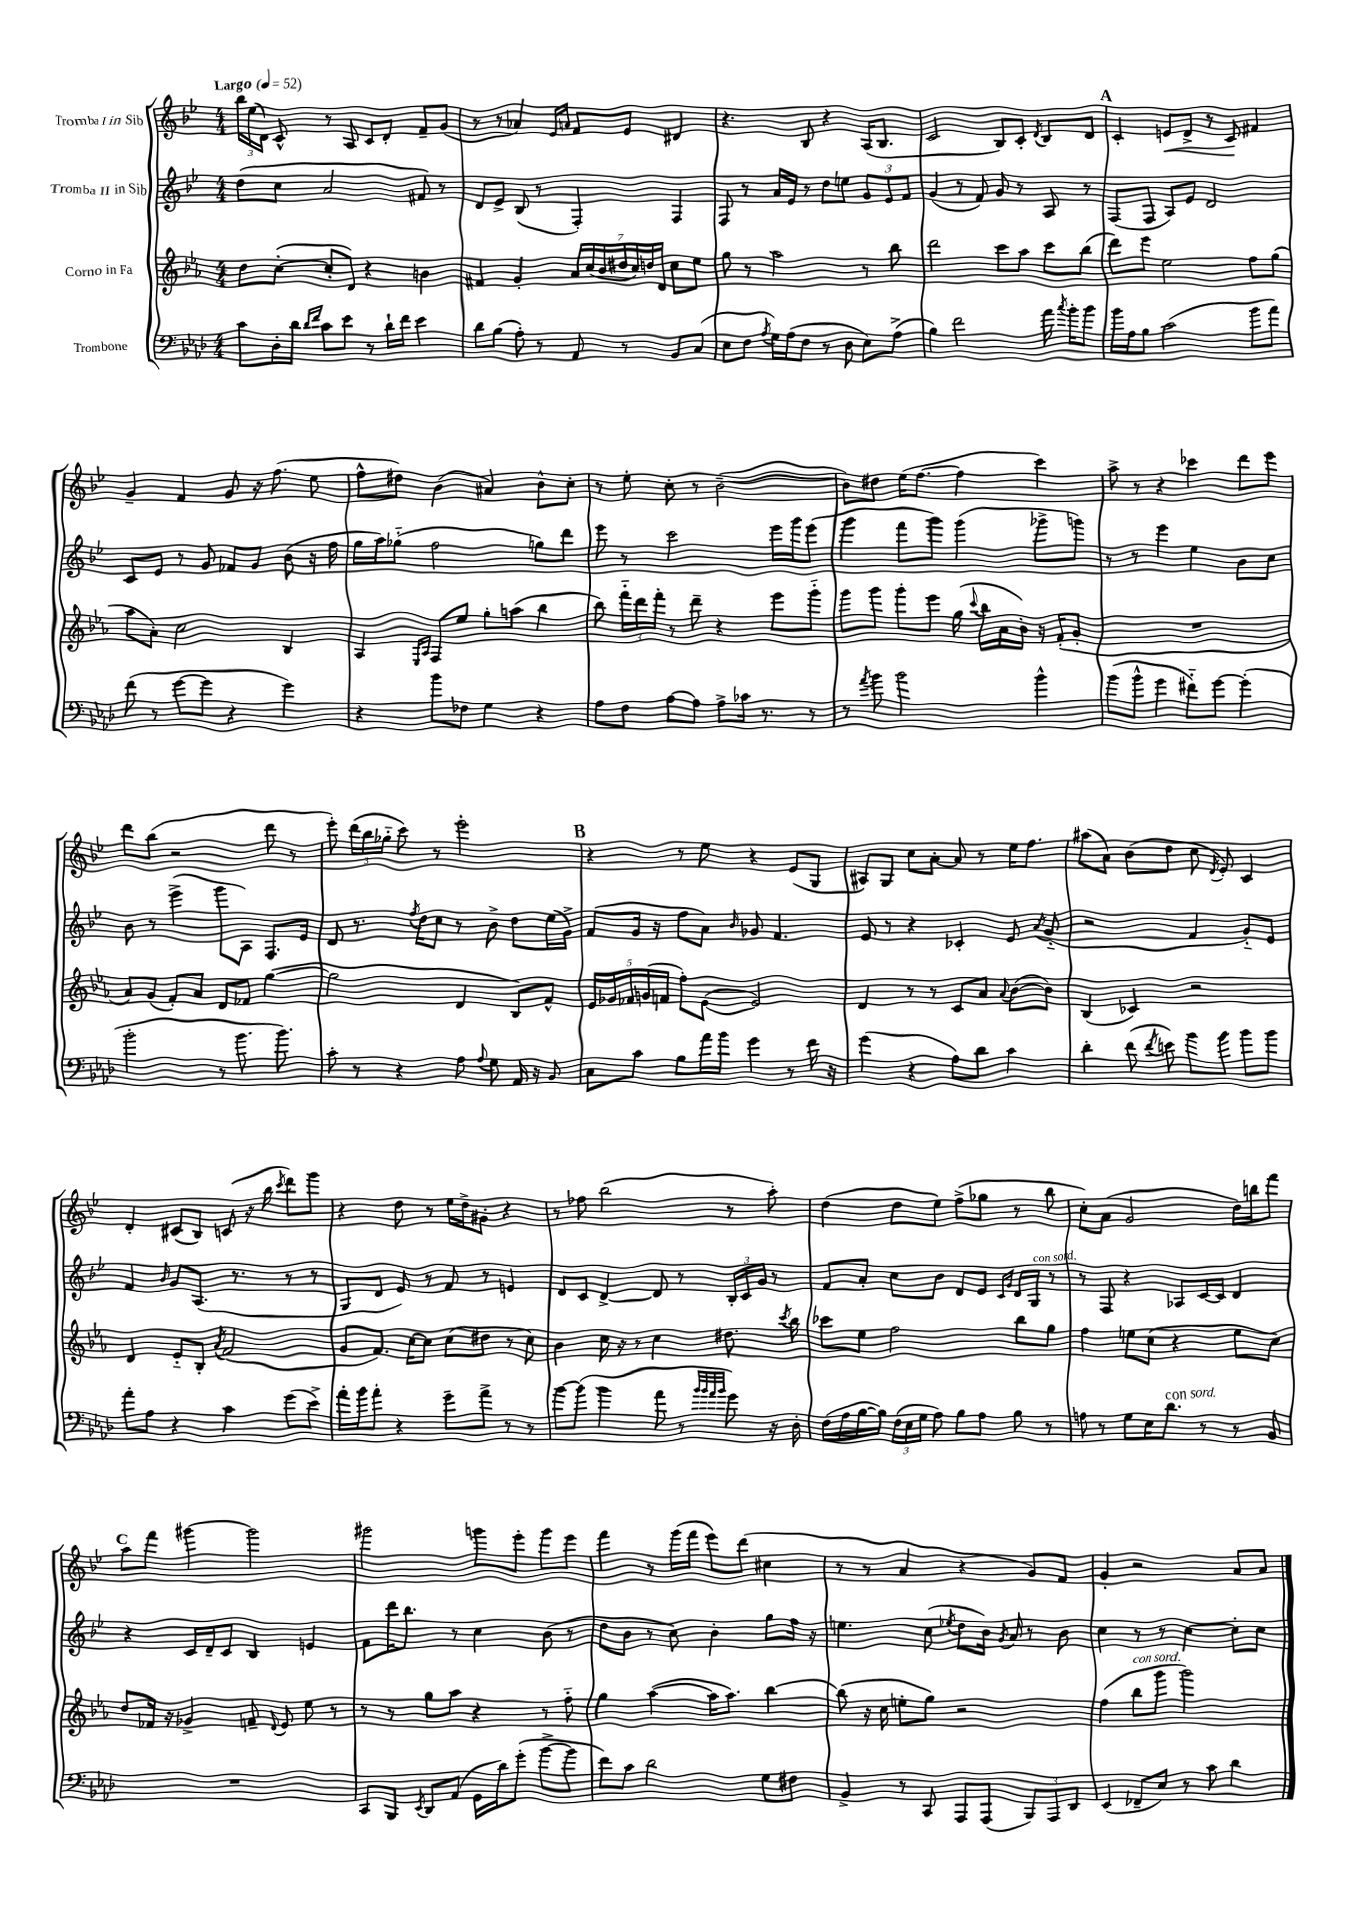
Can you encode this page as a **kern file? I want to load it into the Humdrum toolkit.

**kern	**kern	**kern	**kern
*staff4	*staff3	*staff2	*staff1
*clefF4	*clefG2	*clefG2	*clefG2
*k[b-e-a-d-]	*k[b-e-a-]	*k[b-e-]	*k[b-e-]
*M4/4	*M4/4	*M4/4	*M4/4
*MM52	*MM52	*MM52	*MM52
8c\L	8dd\L	(8dd\L	24bb-\LL
.	.	.	(24ee-\
.	.	.	24d\JJ)
16D-'\L	([8cc'\J	8cc\J	8c^^/
16d-\JJ	.	.	.
16qqd-/LL	.	.	.
16qqf/JJ	.	.	.
8c\L	8cc'/]L	2a/	8r
8e-\J	8d/J)	.	8A/
8r	4r	.	8c/L
16d-`\LL	.	.	8d'/J
16f\JJ	.	.	.
4e-\	4b\	8f#/)	8f~/L
.	.	8r	(8g/J
=	=	=	=
8d-\L	4f#/	8d/L	8r
(8B-\J	.	8e-^/J	8r
8A-'\)	4g'/	(8B-/	4a-/)
8r	.	8r	.
.	.	.	16qqe-/LL
.	.	.	16qqa/JJ
8AA-/	28a-/LL	4F'/)	8f/L
.	(28cc/	.	.
.	28b-/	.	.
.	28dd#/	.	.
8r	.	.	8e-/J
.	28cc/)	.	.
.	28dd/	.	.
.	28d/JJ	.	.
8BB-/L	8cc\L	4F/	4d#/
(8C/J	8ee-\J	.	.
=	=	=	=
8E-\L	8gg\	8F/	4.r
8F\J	8r	8r	.
8qA-/	.	.	.
16G\LL)	2aa-\	16a/LL	.
(16A-\J	.	16e-/JJ	.
8F\J	.	8r	8B-/
8r	.	8dd\L	4r
8D-\	.	8ee\J	.
8E-\L)	8r	12g/L	(16A/LK
.	.	.	8.B-/J
.	.	12e-/	.
(8A-^\J	8bb-\	.	.
.	.	12f/J	.
=	=	=	=
4B-\)	2ddd\	(4g/	2c/
2f\	.	8r	.
.	.	8f/)	.
.	8ccc\L	8g/	8B-/L)
.	8aa-\J	8r	8c'/J
.	.	.	8qd/
16a-\	8ccc\L	8A/	8B-/L
8qcc/	.	.	.
16b-'\LK	.	.	.
8b-\J	(8bb-\J	8r	8d/J
=	=	=	=
16b-\LL	8ddd\L)	(8F/L	4c'/
16A-\J	.	.	.
8B-\J	8eee-\J	8F/J	.
(2c\	2ee-\	8A/L)	8e/L
.	.	8e-/J	8d^/J
.	.	2d/	8r
.	.	.	8c/
8b-\L	8ff\L	.	4f#/
8a-\J)	(8gg\J	.	.
=	=	=	=
(8f\	8aa-\L	8c/L	4g~/
8r	8a-'\J)	8e-/J	.
[8g\L	2cc\	8r	4f/
8g\]J	.	8g/	.
4r	.	8f-/L	8g/
.	.	8g/J	16r
.	.	.	(8.ff\
4g\)	4B-/	(8b-\	.
.	.	16r	8ee-\
.	.	16ff\	.
=	=	=	=
4r	4A-/	16gg\LL	8ff^^\L
.	.	16aa\J)	.
.	.	(8gg-'~\J	8dd#\J)
.	16qqE-/LL	.	.
.	16qqA-/JJ	.	.
8b-\L	8F/L	2ff\	(4b-\
8F-\J	8ee-/J	.	.
4G\	8gg'\L	.	4a#/)
.	(8aa\J	.	.
4r	4bb-\	8gg\L)	8b-^^\L
.	.	8ddd\J	8cc'\J
=	=	=	=
8A-\L	8bb-\)	8eee-\	8r
8F\J	24fff'~\LL	8r	8ee-'\
.	24ddd\	.	.
.	24fff'\JJ	.	.
[8A-\L	8r	2ccc\	8cc'\
8A-\]J	8ddd~\	.	8r
8A-^\L	4r	.	([2b-~\
16c-\Jk	.	.	.
8.r	.	.	.
.	8eee-\L	16eee-\LL	.
.	.	16ggg\J	.
8r	8ggg'~\J	(8eee-\J	.
=	=	=	=
8r	8ggg\L	4ggg\	8b-\]L)
8qa-/	.	.	.
8b-\	8ggg\J	.	8dd#\J
2b-\	8ggg'\L	8fff\L	(16ee-\LK
.	.	.	[8.ff\J
.	8eee-\J	8ggg\J)	.
.	(16gg\	(4ggg\	4ff\]
.	8qqccc/	.	.
.	16bb-\LL	.	.
.	16a-\	.	.
.	16b-'\JJ)	.	.
4b-^^\	16r	8ggg-^\L	4ccc\)
.	(16f'/LK	.	.
.	8g'/J	8ggg\J)	.
=	=	=	=
(8b-\L	1r	8r	8aa^\
8b-^^\J	.	8r	8r
4g\	.	4eee-\	4r
8f#'~\L)	.	4ee-\	4ccc-\
[8g\J	.	.	.
(4g'\]	.	8b-\L	8ddd\L
.	.	8cc\J	8eee-\J
=	=	=	=
2b-'\	8a-/L)	8b-\	8ddd\L
.	(8g/J	8r	(8bb-\J
.	8f'/L)	(4eee-^\	2r
.	8a-/J	.	.
8r	8d/L	8ggg\L	.
8.b-\	8f-/J	8A\J)	.
.	([4gg\	8.F/L	8ddd\
8.b-\)	.	.	.
.	.	.	8r
.	.	16e-/Jk	.
=	=	=	=
8c'\	2gg\]	8d/	8eee-'\)
8r	.	8.r	(24ddd\LL
.	.	.	24bb-\
.	.	.	24gg-'~\JJ
4r	.	.	8ccc\)
.	.	8qff/	.
.	.	16dd\LK	.
.	.	8cc\J	8r
8A-\	4d/	8r	2eee-'\
8qqA-/	.	.	.
8G\	.	8b-^\	.
16AA-/	8B-/L)	8dd\L	.
16r	.	.	.
8BB-/	8f^^/J	(16ee-\L	.
.	.	16g^\JJ)	.
=	=	=	=
8C\L	20e-/LL	(8f/L	4r
.	20g-/	.	.
.	20f-/	.	.
8c\J	.	16g/Jk	.
.	(20g/	.	.
.	.	16r	.
.	20f/JJ	.	.
8B-\L	8ff'\L)	8ff\L	8r
16a-\L	([8e-\J	8a\J)	8ee-\
16b-\JJ	.	.	.
.	.	16qqb-/	.
4g\	2e-/])	8g-/	4r
.	.	4.f/	.
8r	.	.	(8e-/L
16f\	.	.	8G/J
16r	.	.	.
=	=	=	=
(4g\	4d/	8e-/	8A#/L)
.	.	8r	8G/J
4r	8r	4r	8cc\L
.	8r	.	[8a'\J
8A-\L)	8c/L	4c-'/	8a/]
8d-\J	8a-/J	.	8r
.	8qqa-/	.	.
4c\	([8b-\L	8e-/	16ee-\LK
.	.	.	8.ff\J
.	.	8qa/	.
.	8b-\]J)	(8g'~/	.
=	=	=	=
4d-'\	(4B-/	2r	(8aa#\L
.	.	.	8a\J)
(8f\	4c-/)	.	(8b-\L
8qf/	.	.	.
8e\)	.	.	8dd\J
8b-\L	2r	4f/	8cc\
.	.	.	8qd/
8b-\J	.	.	8e-'/)
8b-\L	.	8g'~/L)	4c/
8b-\J	.	8e-/J	.
=	=	=	=
8a-'\L	4d/	4f/	4d'/
8A-\J	.	.	.
.	.	16qqb-/	.
4r	8e-'~/L	8g/L	(8c#/L
.	8B-'/J	(8.A/J	8B-/J)
.	8qa-/	.	.
4c\	(2f/	.	(8c/
.	.	8.r	.
.	.	.	16r
.	.	.	16bb-\
.	.	.	8qccc/
(8g\L	.	8r	8ddd\L)
8e-^\J)	.	8r	8ggg\J
=	=	=	=
16a-'\LL	8g/L	8G/L	4r
16b-\J	.	.	.
8a-'\J	8.f/J)	8d/J	.
4r	.	8e-/)	8dd\
.	[16cc\LK	.	.
.	8cc\]J	8r	8r
8g~\L	(8cc\L	8f/	16ee-\LL
.	.	.	16dd^\J
8a-^\J	8dd#\J	8r	8g#'\J
8r	8r	4e/	4r
8r	8cc\)	.	.
=	=	=	=
[8b-\L	4b-\	8d/L	8r
(8b-\]J	.	8c/J	8ff-\
4b-\	16cc\	[4d^/	(2bb-\
.	16r	.	.
.	8r	.	.
8a-\	4cc\	8d/]	.
8r	.	8r	.
32qqb-/LLL	.	.	.
32qqb-/	.	.	.
32qqa-/	.	.	.
32qqb-/JJJ	.	.	.
8g\)	8.dd#\	24B-'/LL	8r
.	.	24c/	.
.	.	24g/JJ	.
16r	.	8r	8aa'\)
.	8qccc/	.	.
16D-'\	16bb-\	.	.
=	=	=	=
(16F\LL	8ccc-\L	8f/L	(4dd\
16A-\	.	.	.
[16B-\	8ee-\J	8a'/J	.
16B-\]JJ)	.	.	.
(24F\LL	2ff\	8cc\L	8dd\L
24E-\	.	.	.
24G\JJ	.	.	.
8A-\)	.	8b-\J	8ee-\J)
8B-\L	.	8d/L	(8ff^\L
8A-\J	.	8e-/J	8gg-\J
.	.	16qqc/LL	.
.	.	16qqg/JJ	.
8B-\	8bb-\L	16d/LL	8r
.	.	16G/JJ	.
8r	8gg\J	8r	8bb-\
=	=	=	=
8A\	4ff\	8r	8cc'\L)
8r	.	8F/	(8a\J
8G\L	8ee\L	4r	2g/
16E-\K	(8cc\J	.	.
8.d-\J	.	.	.
.	4r	8A-/L	.
8r	.	[16c/L	.
.	.	16c/]JJ	.
8r	8ee\L	4d/	16dd\LL)
.	.	.	16bb\J
8BB-/	8cc\J)	.	8fff\J
=	=	=	=
1r	8dd/L	4r	8aa\L
.	16f-/Jk	.	8fff\J
.	16r	.	.
.	4g-^/	16c/LL	[4ggg#\
.	.	16d~/J	.
.	.	8c/J	.
.	8f~/	4B-/	2ggg#\]
.	8qqd/	.	.
.	8e-/	.	.
.	8ee-\	4e/	.
.	8r	.	.
=	=	=	=
8CC/L	8r	8f\L	2ggg#\
8BBB-/J	8r	16ddd\K	.
.	.	8.bb-\J	.
8qEE-/	.	.	.
8DD-/L	8gg\L	.	.
(8AA-/J	8aa-\J	8r	.
16GG\LL	4r	4cc\	8ggg\L
16d-\J)	.	.	.
(8g'\J	.	.	8eee-'\J
[8b-^\L	8r	(8b-\	8ggg\L
8b-\]J	8ff'~\	8r	8eee-\J
=	=	=	=
8f\L)	4gg\	8dd\L	4fff\
8c\J	.	8b-\J	.
2d-\	([4aa-\	8r	8r
.	.	8cc\)	(16ggg\LL
.	.	.	16fff\JJ
.	16aa-\]LK	4b-'\	8eee-\L)
.	8.aa-\J)	.	.
.	.	.	(8ddd\J
8G\L	[4bb-\	8gg\L	4cc#\
8F#\J	.	16ff\Jk	.
.	.	16r	.
=	=	=	=
4BB-^/	(8bb-\]	4.ee\	8r
.	16r	.	8r
.	16cc\	.	.
8r	8ee'\L	.	4a/
8CC/	8gg\J)	(8cc\	.
.	.	8qee-/	.
8AAA-/L	2r	8dd\L	4r
(8AAA-/J	.	16b-\Jk)	.
.	.	8qg/	.
.	.	16a/	.
12BBB-/L)	.	8r	8g/L)
12AAA-/	.	.	.
.	.	8b-\	8f/J
12DD-/J	.	.	.
=	=	=	=
(4EE-/	(4ff\	4cc\	4g'/
8FF-~/L	8bb-\L	8r	2r
8E-/J)	8ggg\J	8r	.
8r	2ggg\)	[4cc\	.
8c\	.	.	.
4d-\	.	8cc'\]L	8a/L
.	.	8cc\J	8a/J
==	==	==	==
*-	*-	*-	*-
